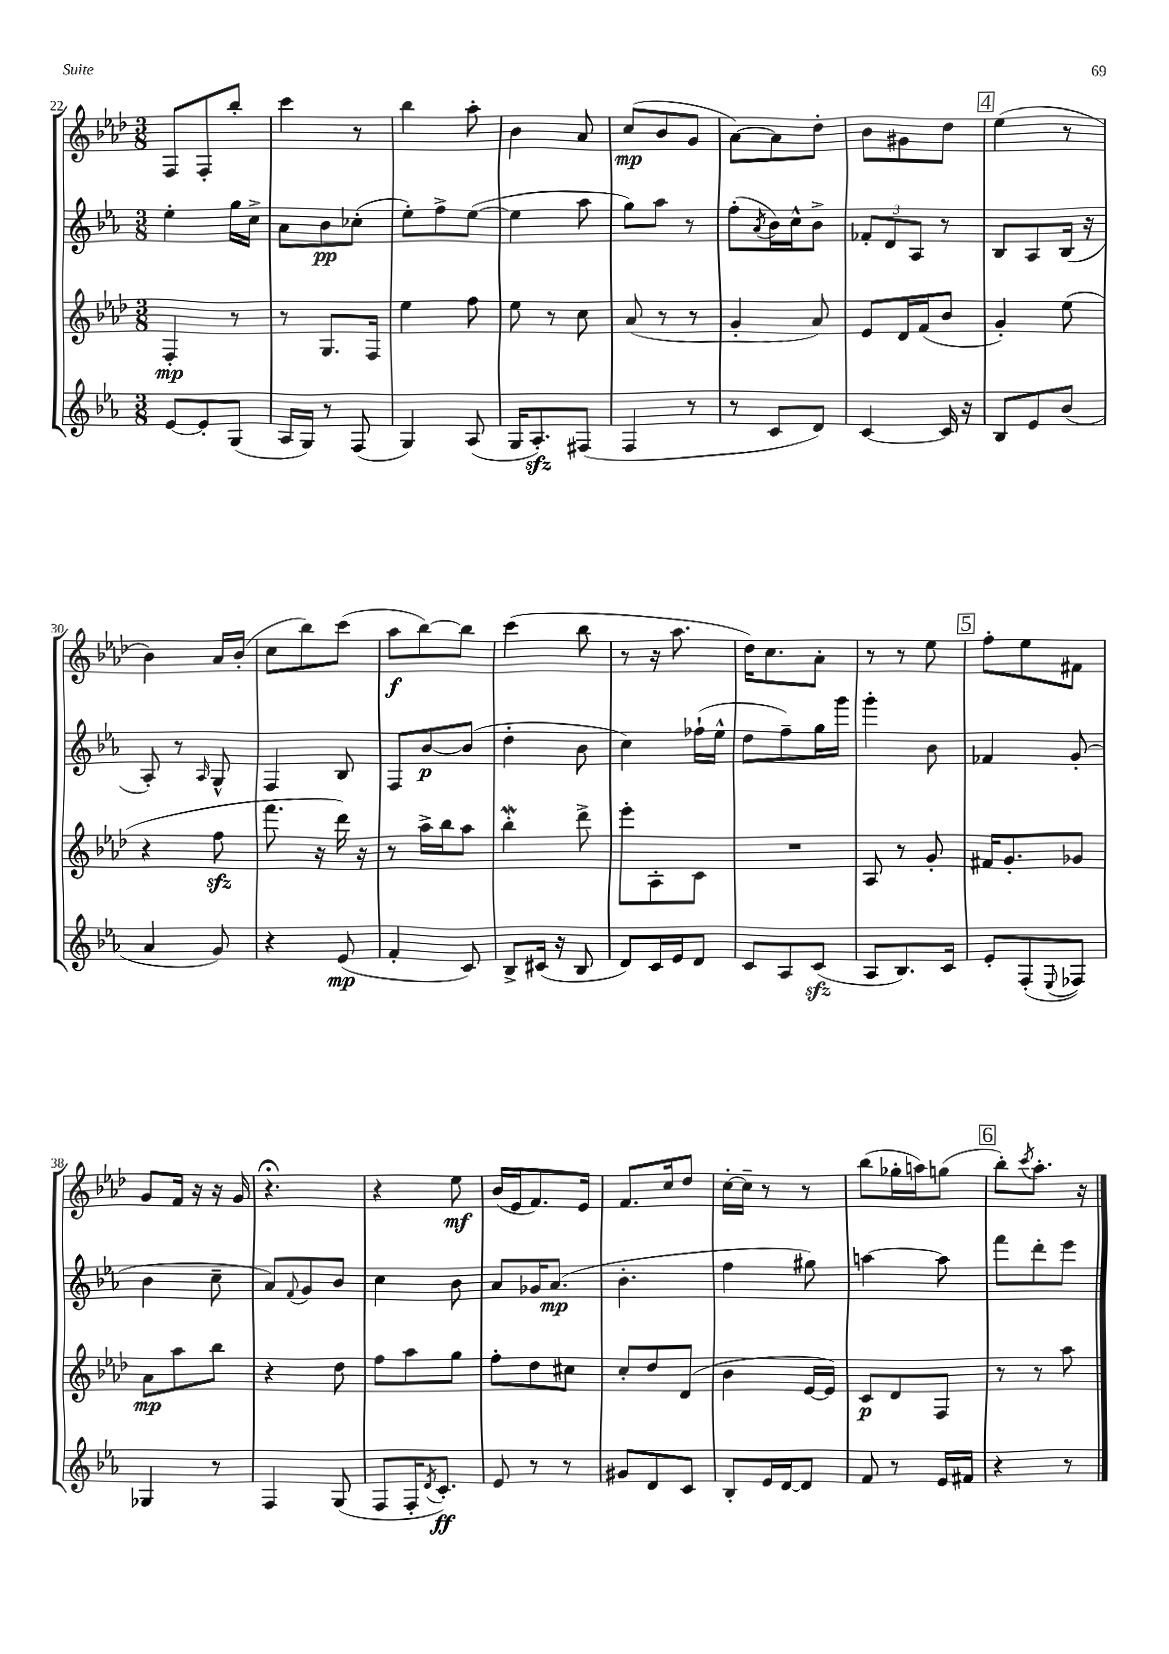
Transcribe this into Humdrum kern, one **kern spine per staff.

**kern	**kern	**kern	**kern
*staff4	*staff3	*staff2	*staff1
*clefG2	*clefG2	*clefG2	*clefG2
*k[b-e-a-]	*k[b-e-a-d-]	*k[b-e-a-]	*k[b-e-a-d-]
*M3/8	*M3/8	*M3/8	*M3/8
[8e-/L	4F'/	4ee-'\	8F/L
8e-'/]	.	.	8F'/
(8G/J	8r	16gg\LL	8bb-'/J
.	.	16cc^\JJ	.
=	=	=	=
16A-/LL	8r	8a-\L	4ccc\
16G/JJ)	.	.	.
8r	8.G/L	8b-\	.
(8F/	.	(8cc-'\J	8r
.	16F/Jk	.	.
=	=	=	=
4G/)	4ee-\	8ee-'\L)	4bb-\
.	.	8ff^\	.
(8A-/	8ff\	([8ee-\J	8aa-'\
=	=	=	=
16G/LK	8ee-\	4ee-\]	4b-\
8.A-'/)	.	.	.
.	8r	.	.
(8F#/J	8cc\	8aa-\	8a-/
=	=	=	=
4F/	(8a-/	8gg\L)	(8cc/L
.	8r	8aa-\J	8b-/
8r	8r	8r	8g/J
=	=	=	=
8r	4g'/	(8ff'\L	[8a-\L)
.	.	8qa-/	.
8c/L	.	16b-\L)	8a-\]
.	.	16cc^^\J	.
8d/J)	8a-/)	8b-^\J	8dd-'\J
=	=	=	=
[4c/	8e-/L	12f-'/L	8b-\L
.	.	12d/	.
.	16d-/L	.	8g#\
.	.	12A-/J	.
.	(16f/J	.	.
16c/]	8b-/J	8r	8dd-\J
16r	.	.	.
=	=	=	=
8B-/L	4g'/)	8B-/L	(4ee-\
8e-/	.	8A-/	.
(8b-/J	(8ee-\	(16B-/Jk	8r
.	.	16r	.
=	=	=	=
4a-/	4r	8A-'/)	4b-\)
.	.	8r	.
.	.	16qqA-/	.
8g/)	8ff\	8G^^/	16a-/LL
.	.	.	(16b-'/JJ
=	=	=	=
4r	8.fff\	4F/	8cc\L
.	.	.	8bb-\)
.	16r	.	.
(8e-/	16ddd-\)	8B-/	(8ccc\J
.	16r	.	.
=	=	=	=
4f'/	8r	8F/L	8aa-\L
.	16aa-^\LL	[8b-/	[8bb-\)
.	16bb-\J	.	.
8c/)	8aa-\J	(8b-/]J	8bb-\]J
=	=	=	=
8B-^/L	4bb-'\	4dd'\	(4ccc\
(16c#/Jk	.	.	.
16r	.	.	.
8B-/	8ddd-^\	8b-\	8bb-\
=	=	=	=
8d/L)	8eee-'\L	4cc\)	8r
16c/L	8A-'\	.	16r
16e-/J	.	.	8.aa-\
8d/J	8c\J	(16ff-`\LL	.
.	.	16ee-^^\JJ	.
=	=	=	=
8c/L	4.r	8dd\L	16dd-\LK)
.	.	.	8.cc\
8A-/	.	8ff~\)	.
(8c/J	.	16gg\L	8a-'\J
.	.	16ggg\JJ	.
=	=	=	=
8A-/L	8A-/	4ggg'\	8r
8.B-/)	8r	.	8r
.	8g'/	8b-\	8ee-\
16c/Jk	.	.	.
=	=	=	=
8e-'/L	16f#/LK	4f-/	8ff'\L
.	8.g'/	.	.
(8F'/	.	.	8ee-\
8qqE-/	.	.	.
8F-/J)	8g-/J	(8g'/	8f#\J
=	=	=	=
4G-/	8a-\L	4b-\	8g/L
.	8aa-\	.	16f/Jk
.	.	.	16r
8r	8bb-\J	8cc~\	16r
.	.	.	16g/
=	=	=	=
4F/	4r	8a-/L)	4.r;
.	.	8qqf/	.
.	.	8g/	.
(8G/	8dd-\	8b-/J	.
=	=	=	=
8F/L	8ff\L	4cc\	4r
16F'/K	8aa-\	.	.
8qd/	.	.	.
8.c'/J)	.	.	.
.	8gg\J	8b-\	8ee-\
=	=	=	=
8e-/	8ff'\L	8a-/L	(16b-/LL
.	.	.	16e-/J
8r	8dd-\	16g-/K	8.f/)
.	.	(8.a-/J	.
8r	8cc#\J	.	.
.	.	.	16e-/Jk
=	=	=	=
8g#/L	8cc'/L	4.b-'\	8.f/L
8d/	8dd-/	.	.
.	.	.	16cc/k
8c/J	(8d-/J	.	8dd-/J
=	=	=	=
8B-'/L	4b-\	4ff\	[16cc'\LL
.	.	.	16cc~\]JJ
16e-/L	.	.	8r
[16d/J	.	.	.
8d/]J	[16e-/LL	8gg#\)	8r
.	16e-/]JJ)	.	.
=	=	=	=
8f/	8c/L	[4aa\	(8bb-\L
8r	8d-/	.	16gg-'\L
.	.	.	16aa\J)
16e-/LL	8F/J	8aa\]	(8gg\J
16f#/JJ	.	.	.
=	=	=	=
4r	8r	8fff\L	8bb-'\L)
.	.	.	8qccc/
.	8r	8ddd'\	8.aa-'\J
8r	8aa-\	8eee-\J	.
.	.	.	16r
==	==	==	==
*-	*-	*-	*-
